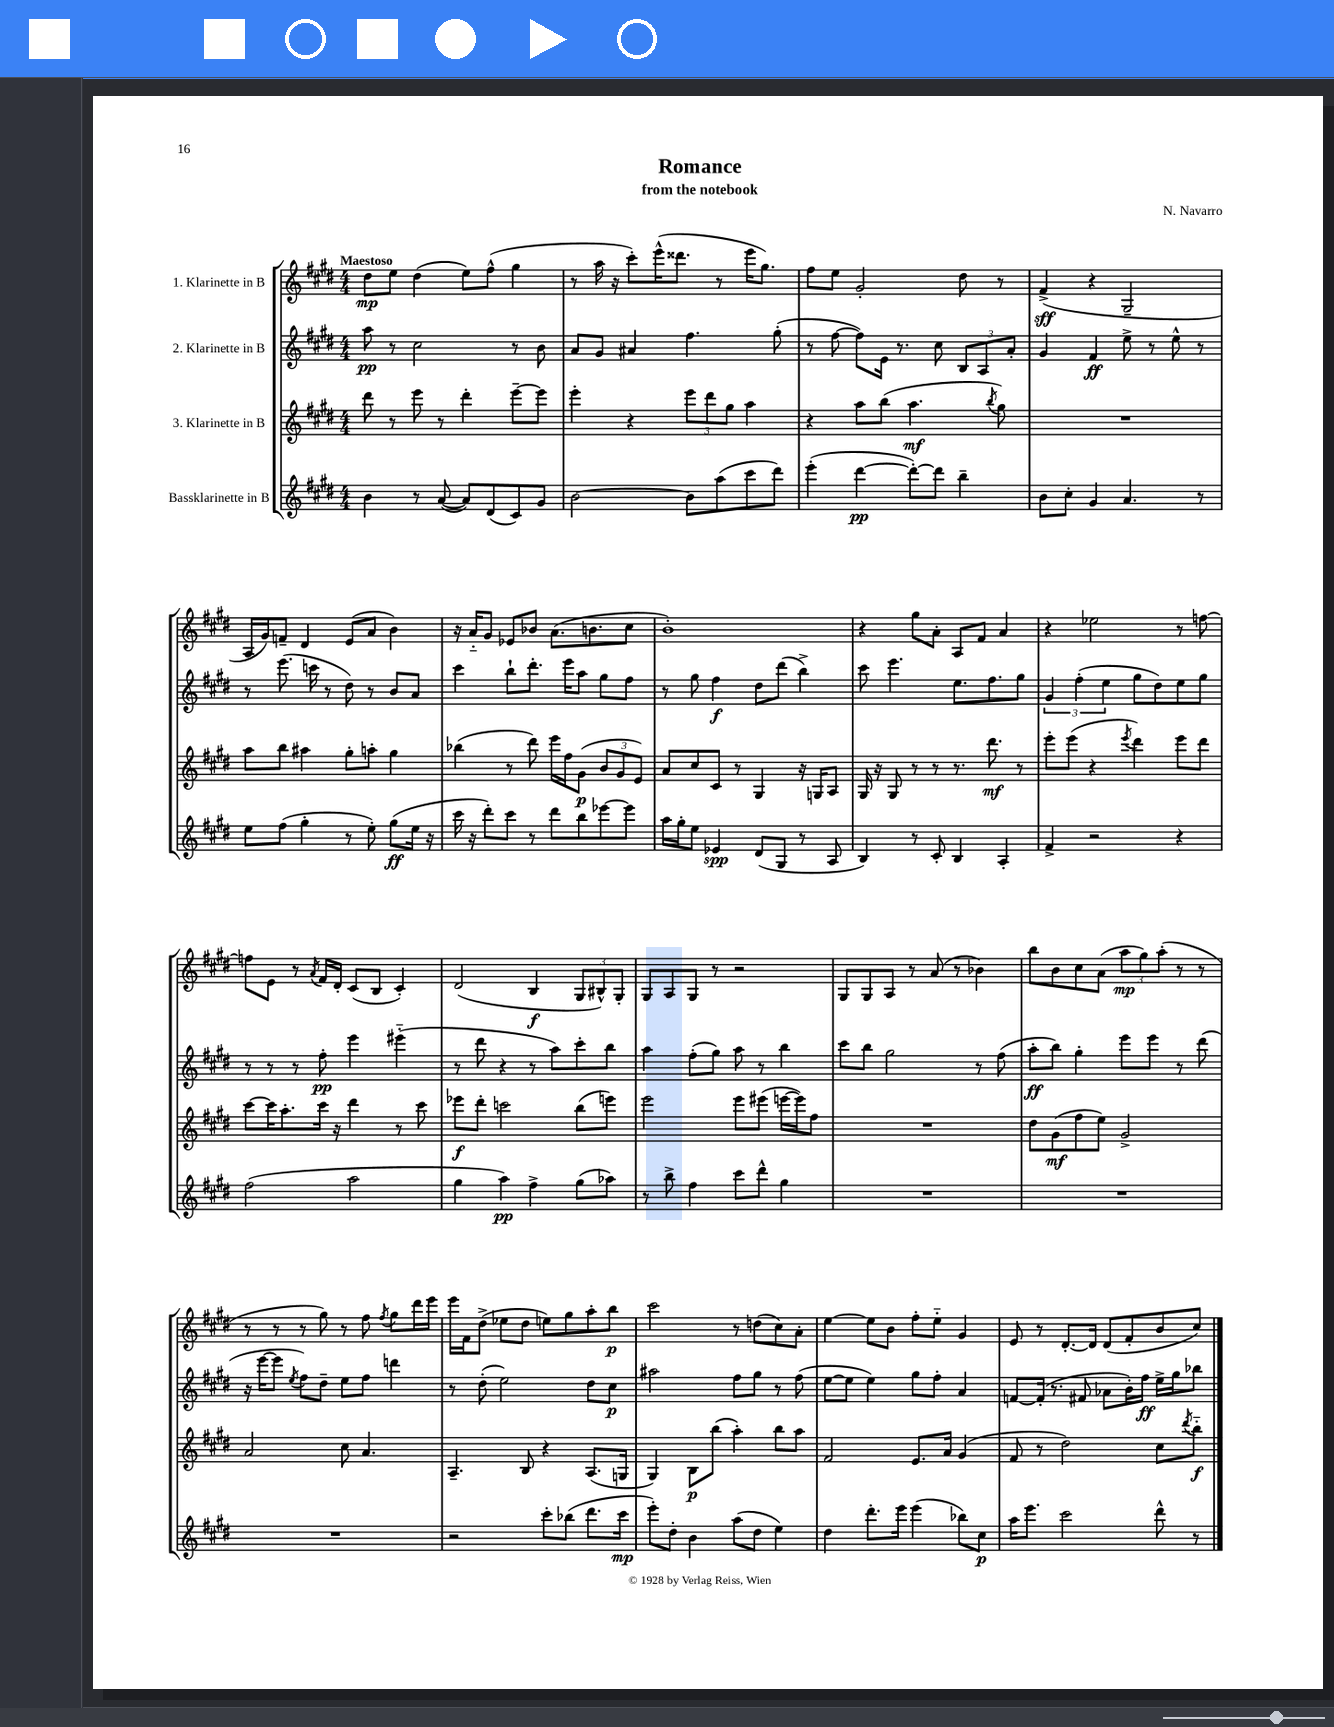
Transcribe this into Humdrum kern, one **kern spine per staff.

**kern	**dynam	**kern	**dynam	**kern	**dynam	**kern	**dynam
*part4	*part4	*part3	*part3	*part2	*part2	*part1	*part1
*staff4	*staff4	*staff3	*staff3	*staff2	*staff2	*staff1	*staff1
*I"Bassklarinette in B	*	*I"3. Klarinette in B	*	*I"2. Klarinette in B	*	*I"1. Klarinette in B	*
*clefG2	*	*clefG2	*	*clefG2	*	*clefG2	*
*k[f#c#g#d#]	*	*k[f#c#g#d#]	*	*k[f#c#g#d#]	*	*k[f#c#g#d#]	*
*M4/4	*	*M4/4	*	*M4/4	*	*M4/4	*
=1	=1	=1	=1	=1	=1	=1	=1
!	!	!	!	!	!	!LO:TX:a:B:t=Maestoso	!
4b\	.	8ddd#\	.	8aa\	pp	8dd#\L	mp
.	.	8r	.	8r	.	8ee\J	.
8r	.	8eee\	.	2cc#\	.	(4dd#\	.
([8a/	.	8r	.	.	.	.	.
8a/L])	.	4ddd#'\	.	.	.	8ee\L)	.
(8d#/	.	.	.	.	.	(8ff#^^\J	.
8c#/)	.	[8eee~\L	.	8r	.	4gg#\	.
8g#/J	.	8eee\J]	.	8b\	.	.	.
=2	=2	=2	=2	=2	=2	=2	=2
[2b\	.	4eee'\	.	8a/L	.	8r	.
.	.	.	.	8g#/J	.	16aa\	.
.	.	.	.	.	.	16r	.
.	.	4r	.	4a#X/	.	8ccc#'\L)	.
.	.	.	.	.	.	(16eee^^\K	.
.	.	.	.	.	.	8.ddd##X\J	.
8b\L]	.	12eee\L	.	4.ff#\	.	.	.
.	.	12ddd#\	.	.	.	.	.
(8aa\	.	.	.	.	.	8r	.
.	.	12gg#\J	.	.	.	.	.
8ccc#\	.	4aa\	.	.	.	16eee\KL	.
.	.	.	.	.	.	8.gg#\J)	.
8ddd#\J)	.	.	.	(8gg#'\	.	.	.
=3	=3	=3	=3	=3	=3	=3	=3
(4eee'\	.	4r	.	8r	.	8ff#\L	.
.	.	.	.	[8ff#\	.	8ee\J	.
[4ddd#\	pp	8aa\L	.	8ff#\L])	.	2g#'/	.
.	.	(8bb\J	.	16e\Jk	.	.	.
.	.	.	.	8.r	.	.	.
8ddd#'\L_)	.	4.aa\	mf	.	.	.	.
8ddd#\J]	.	.	.	8cc#\	.	.	.
4bb~\	.	.	.	12B/L	.	8dd#\	.
.	.	.	.	12A/	.	.	.
.	.	8qbb/	.	.	.	.	.
.	.	8gg#\)	.	.	.	8r	.
.	.	.	.	12a'/J	.	.	.
=4	=4	=4	=4	=4	=4	=4	=4
8b\L	.	1r	.	4g#/	.	(4f#^/	sff
8cc#'\J	.	.	.	.	.	.	.
4g#/	.	.	.	4f#/	ff	4r	.
4.a/	.	.	.	8ee^\	.	2G#~/	.
.	.	.	.	8r	.	.	.
.	.	.	.	8ee^^\	.	.	.
8r	.	.	.	8r	.	.	.
!!LO:LB:g=z
=5	=5	=5	=5	=5	=5	=5	=5
8ee\L	.	8aa\L	.	8r	.	16A/LL	.
.	.	.	.	.	.	16g#/J)	.
(8ff#\J	.	8bb\J	.	(8.eee\	.	8fn~/J	.
4gg#'\	.	4aa#X\	.	.	.	4d#/	.
.	.	.	.	16cccn\	.	.	.
.	.	.	.	8r	.	.	.
8r	.	8gg#'\L	.	8dd#\)	.	(8e/L	.
8ee'\)	.	8aan'\J	.	8r	.	8a/J	.
(8gg#\L	ff	4gg#\	.	8b/L	.	4b\)	.
16ee\Jk	.	.	.	8a/J	.	.	.
16r	.	.	.	.	.	.	.
=6	=6	=6	=6	=6	=6	=6	=6
16ccc#\	.	(4bb-X\	.	4ccc#\	.	16r	.
16r	.	.	.	.	.	16a/KL	.
8ddd#'\L)	.	.	.	.	.	8g#/J	.
8ccc#\J	.	8r	.	8bb`\L	.	8e-X/L	.
8r	.	8ddd#\)	.	8.ddd#'\J	.	8b-X/J	.
8ddd#\L	.	16eee\LL	.	.	.	(8.a\L	.
.	.	16ff#\J	.	16eee\KL	.	.	.
8bb\	.	(8g#\J	p	8aa\J	.	.	.
.	.	.	.	.	.	8.bn\	.
[8eee-X\	.	12b/L	.	8gg#\L	.	.	.
.	.	12g#/	.	.	.	.	.
8eee-\J]	.	.	.	8ff#\J	.	8cc#\J	.
.	.	12e/J)	.	.	.	.	.
=7	=7	=7	=7	=7	=7	=7	=7
16aa\LL	.	8a/L	.	8r	.	1b')	.
16gg#'\J	.	.	.	.	.	.	.
8ee\J	.	8cc#/	.	8gg#\	.	.	.
4e-X/	spp	8c#/J	.	4ff#\	f	.	.
.	.	8r	.	.	.	.	.
(8d#/L	.	4G#/	.	8dd#\L	.	.	.
8G#/J	.	.	.	(8ddd#\J	.	.	.
8r	.	16r	.	4bb^\)	.	.	.
.	.	16Gn/KL	.	.	.	.	.
8A/	.	8A/J	.	.	.	.	.
=8	=8	=8	=8	=8	=8	=8	=8
4B/)	.	16G#/	.	8ccc#\	.	4r	.
.	.	16r	.	.	.	.	.
.	.	8G#/	.	4.eee\	.	.	.
8r	.	8r	.	.	.	8gg#\L	.
8c#'/	.	8r	.	.	.	8a'\J	.
4B/	.	8.r	.	8.ee\L	.	8A/L	.
.	.	.	.	.	.	8f#/J	.
.	.	8.ddd#\	mf	8.ff#\	.	.	.
4A'/	.	.	.	.	.	4a/	.
.	.	8r	.	8gg#\J	.	.	.
=9	=9	=9	=9	=9	=9	=9	=9
4f#^/	.	8eee'\L	.	6g#/	.	4r	.
.	.	(8eee\J	.	.	.	.	.
.	.	.	.	(6ff#'\	.	.	.
2r	.	4r	.	.	.	2ee-X\	.
.	.	.	.	6ee\	.	.	.
.	.	8qeee/	.	.	.	.	.
.	.	4ddd#\)	.	8gg#\L	.	.	.
.	.	.	.	8dd#\)	.	.	.
4r	.	8eee\L	.	8ee\	.	8r	.
.	.	8ddd#\J	.	8gg#\J	.	[8ffn\	.
!!LO:LB:g=z
=10	=10	=10	=10	=10	=10	=10	=10
(2ff#\	.	[8ccc#\L	.	8r	.	8ffn\L]	.
.	.	16ccc#\K]	.	8r	.	8e\J	.
.	.	8.aa'\	.	.	.	.	.
.	.	.	.	8r	.	8r	.
.	.	.	.	.	.	8qa/	.
.	.	16ccc#\Jk	.	8ff#'\	pp	16f#/LL	.
.	.	16r	.	.	.	16d#'/JJ	.
2aa\	.	4ddd#\	.	4eee\	.	(8c#/L	.
.	.	.	.	.	.	8B/J	.
.	.	8r	.	(4eee#X\	.	4c#'/)	.
.	.	8ccc#\	.	.	.	.	.
=11	=11	=11	=11	=11	=11	=11	=11
4gg#\	.	8eee-X\L	f	8r	.	(2d#/	.
.	.	8ddd#'\J	.	8ddd#\	.	.	.
4aa\)	pp	2cccn\	.	4r	.	.	.
4ff#^\	.	.	.	8r	.	4B/	f
.	.	.	.	8aa\L)	.	.	.
(8gg#\L	.	(8bb\L	.	8ccc#'\	.	12G#/L	.
.	.	.	.	.	.	12B#X^^/)	.
8aa-X\J)	.	8eeen\J)	.	8bb\J	.	.	.
.	.	.	.	.	.	12G#'/J	.
=12	=12	=12	=12	=12	=12	=12	=12
8r	.	2eee\	.	4aa\	.	8G#/L	.
8bb^\	.	.	.	.	.	8A/	.
4ff#\	.	.	.	(8ff#'\L	.	8G#/J	.
.	.	.	.	8gg#\J)	.	8r	.
8ccc#\L	.	8eee\L	.	8aa\	.	2r	.
8ddd#^^\J	.	(8eee#X\J	.	8r	.	.	.
4gg#\	.	[16eeen\LL	.	4bb\	.	.	.
.	.	16eee\J])	.	.	.	.	.
.	.	8ff#\J	.	.	.	.	.
=13	=13	=13	=13	=13	=13	=13	=13
1r	.	1r	.	8ccc#\L	.	8G#/L	.
.	.	.	.	8bb\J	.	8G#/	.
.	.	.	.	2gg#\	.	8A/J	.
.	.	.	.	.	.	8r	.
.	.	.	.	.	.	(8a/	.
.	.	.	.	.	.	8r	.
.	.	.	.	8r	.	4b-X\)	.
.	.	.	.	(8ff#\	.	.	.
=14	=14	=14	=14	=14	=14	=14	=14
1r	.	8dd#\L	.	8aa'\L	ff	8bb\L	.
.	.	(8g#\	mf	8bb\J)	.	8b\	.
.	.	8ff#\	.	4gg#'\	.	8cc#\	.
.	.	8ee\J)	.	.	.	(8a\J	.
.	.	2g#^/	.	8eee\L	.	12aa\L	mp
.	.	.	.	.	.	12gg#\)	.
.	.	.	.	8eee\J	.	.	.
.	.	.	.	.	.	(12aa'\J	.
.	.	.	.	8r	.	8r	.
.	.	.	.	(8ddd#\	.	8r	.
!!LO:LB:g=z
=15	=15	=15	=15	=15	=15	=15	=15
1r	.	2a/	.	16r	.	8r	.
.	.	.	.	[16eee\KL	.	.	.
.	.	.	.	8eee\J]	.	8r	.
.	.	.	.	8qee/	.	.	.
.	.	.	.	8ff#\L)	.	8r	.
.	.	.	.	8dd#~\J	.	8gg#\)	.
.	.	8cc#\	.	8ee\L	.	8r	.
.	.	4.a/	.	8ff#\J	.	8ff#\	.
.	.	.	.	.	.	8qff#/	.
.	.	.	.	4dddn\	.	8gg#\L	.
.	.	.	.	.	.	16ddd#\L	.
.	.	.	.	.	.	16eee\JJ	.
=16	=16	=16	=16	=16	=16	=16	=16
2r	.	4.A~/	.	8r	.	16eee\LL	.
.	.	.	.	.	.	16f#\J	.
.	.	.	.	(8dd#'\	.	(8dd#^\J	.
.	.	.	.	2ee\)	.	8ee-X\L	.
.	.	8B/	.	.	.	8dd#\J	.
8ccc#'\L	.	4r	.	.	.	8een\L)	.
(8bb-X\J	.	.	.	.	.	8gg#\	.
8.ddd#\L	.	(8.A/L	.	8dd#\L	.	8aa'\	.
.	.	.	.	8cc#\J	p	8bb\J	p
16ccc#\Jk	mp	16Gn/Jk	.	.	.	.	.
=17	=17	=17	=17	=17	=17	=17	=17
8eee'\L)	.	4G#/)	.	2aa#X\	.	2ccc#\	.
8dd#'\J	.	.	.	.	.	.	.
4b\	.	8B\L	p	.	.	.	.
.	.	(8bb\J	.	.	.	.	.
(8aa\L	.	4aa'\)	.	8ff#\L	.	8r	.
8dd#\J	.	.	.	8gg#\J	.	(8ddn\L	.
4ee\)	.	8bb\L	.	8r	.	8cc#\)	.
.	.	8aa\J	.	(8ff#\	.	8a'\J	.
=18	=18	=18	=18	=18	=18	=18	=18
4dd#\	.	2f#/	.	[8ee\L	.	[4ee\	.
.	.	.	.	8ee\J]	.	.	.
8.ddd#'\L	.	.	.	4ee\)	.	8ee\L]	.
.	.	.	.	.	.	8b\J	.
16eee\Jk	.	.	.	.	.	.	.
(4eee\	.	8.e/L	.	8gg#\L	.	8ff#'\L	.
.	.	.	.	8ff#'\J	.	8ee\J	.
.	.	16a/Jk	.	.	.	.	.
8bb-X\L)	.	(4g#/	.	4a/	.	4g#/	.
8cc#\J	p	.	.	.	.	.	.
=19	=19	=19	=19	=19	=19	=19	=19
16aa\KL	.	8f#/	.	[8fn/L	.	8e/	.
8.eee\J	.	.	.	.	.	.	.
.	.	8r	.	(16f'/Jk]	.	8r	.
.	.	.	.	8.r	.	.	.
2ccc#\	.	2dd#\)	.	.	.	[8.d#'/L	.
.	.	.	.	8f#X/	.	.	.
.	.	.	.	.	.	16d#/Jk]	.
.	.	.	.	8a-X\L	.	(8d#/L	.
.	.	.	.	16b'\L)	.	8f#'/	.
.	.	.	.	16ff#\JJ	ff	.	.
8ddd#^^\	.	8cc#\L	.	16ee^\LL	.	8b/	.
.	.	.	.	16gg#\J	.	.	.
.	.	8qddd#/	.	.	.	.	.
8r	.	8bb\J	f	8bb-X\J	.	8cc#/J)	.
==	==	==	==	==	==	==	==
*-	*-	*-	*-	*-	*-	*-	*-
